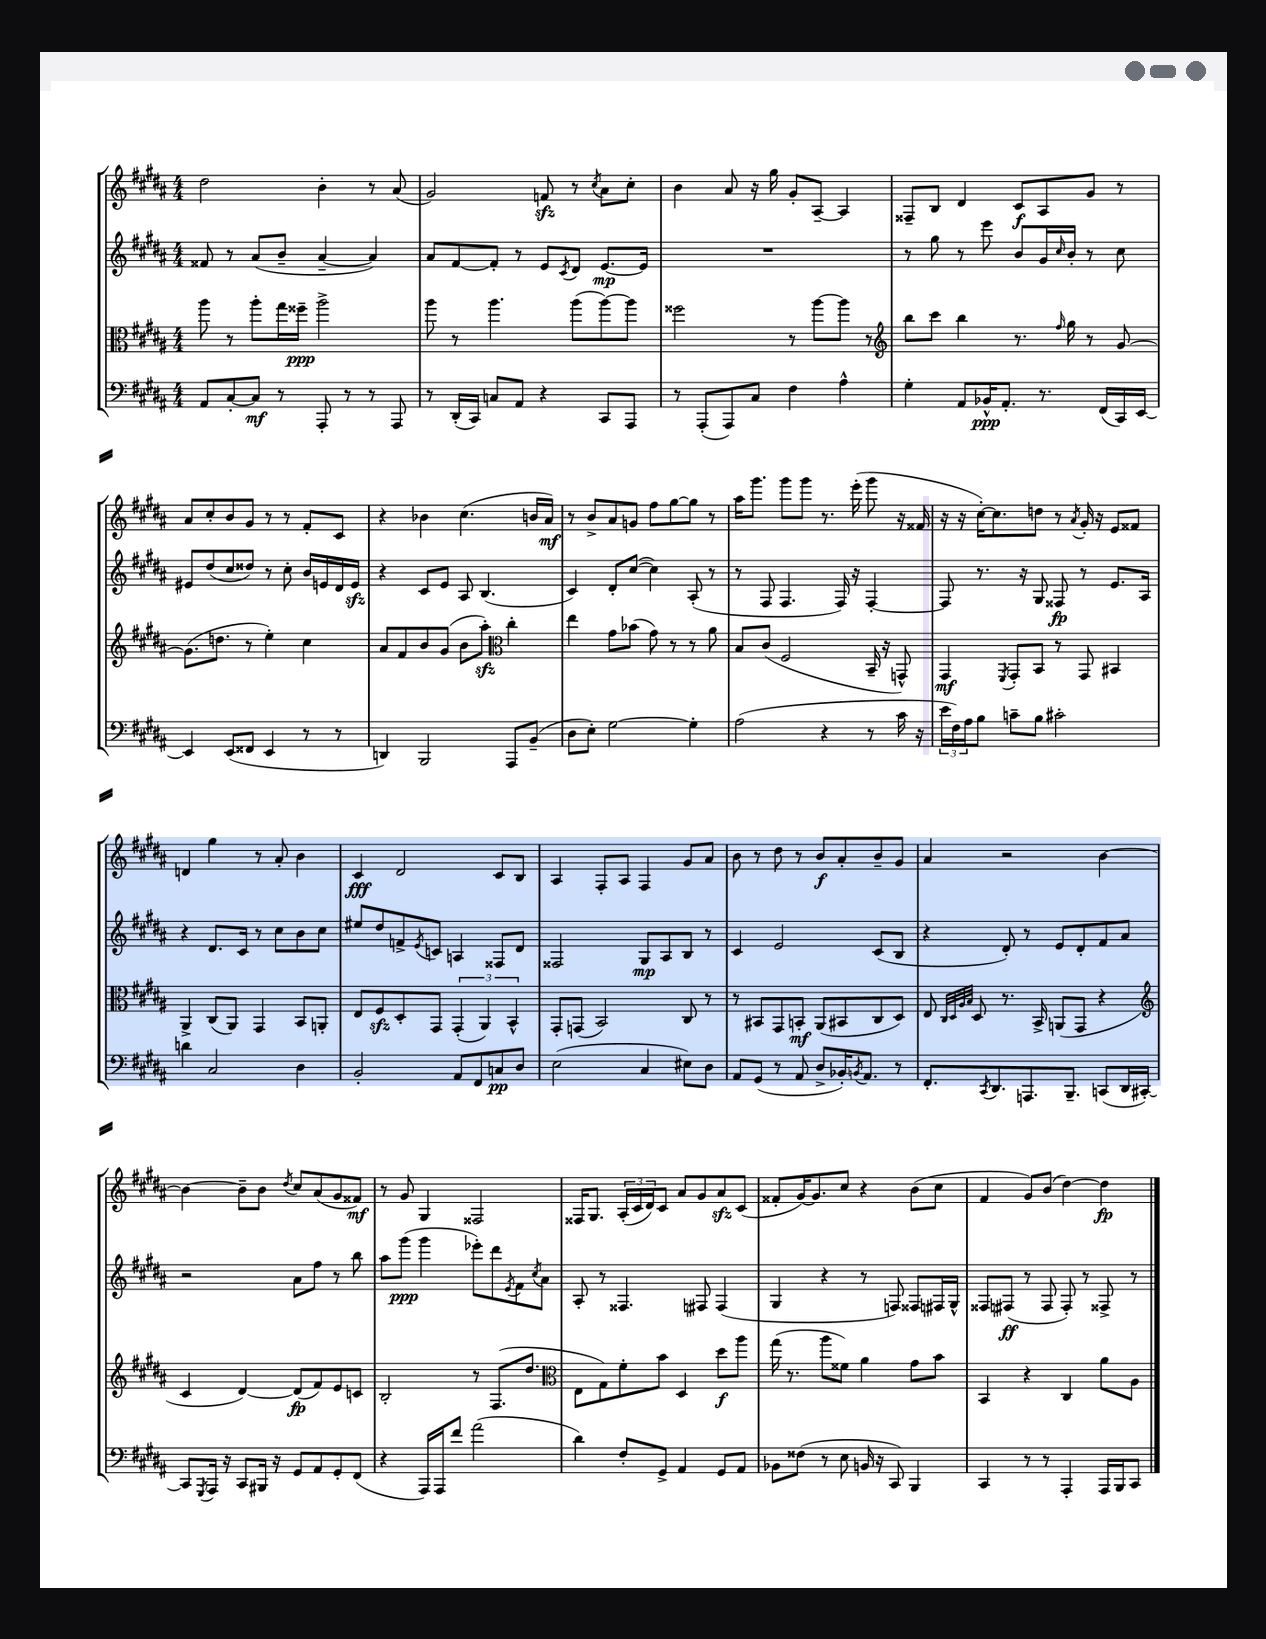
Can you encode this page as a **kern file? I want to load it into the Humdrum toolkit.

**kern	**kern	**kern	**kern
*staff4	*staff3	*staff2	*staff1
*clefF4	*clefC3	*clefG2	*clefG2
*k[f#c#g#d#a#]	*k[f#c#g#d#a#]	*k[f#c#g#d#a#]	*k[f#c#g#d#a#]
*M4/4	*M4/4	*M4/4	*M4/4
8AA#/L	8aa#\	8f##/	2dd#\
[8C#'/	8r	8r	.
8C#/]J	8aa#'\L	(8a#/L	.
8r	16gg#\L	8b~/J	.
.	16ff##~\JJ	.	.
8AAA#'/	2aa#^\	[4a#~/	4b'\
8r	.	.	.
8r	.	4a#/])	8r
8AAA#/	.	.	(8a#/
=	=	=	=
8r	8aa#\	8a#/L	2g#/)
(16DD#'/LL	8r	[8f#/	.
16CC#/JJ)	.	.	.
8C/L	4.aa#\	8f#'/]J	.
8AA#/J	.	8r	.
4r	.	8e/L	8f/
.	.	8qc#/	.
.	(8aa#\L	8d#/J	8r
.	.	.	8qcc#/
8CC#/L	[8aa#\)	[8.e/L	8a#\L
8AAA#/J	8aa#\]J	.	8cc#'\J
.	.	16e/]Jk	.
=	=	=	=
8r	2ff##\	1r	4b\
(8AAA#'/L	.	.	.
8AAA#/)	.	.	8a#/
8C#/J	.	.	16r
.	.	.	16gg#\
4F#\	8r	.	8g#'/L
.	[8aa#\L	.	[8A#~/J
4A#^^\	8aa#\]J	.	4A#/]
.	8r	.	.
=	=	=	=
*	*clefG2	*	*
4G#'\	8bb\L	8r	8F##~/L
.	8ccc#\J	8gg#\	8B/J
8AA#/L	4bb\	8r	4d#/
16BB-^^/K	.	8eee\	.
8.AA#'/J	.	.	.
.	8.r	8b/L	8c#/L
8.r	.	16g#/L	8A#/
.	16qqff#/	16qqcc#/	.
.	16gg#\	16b'/JJ	.
.	8r	8r	8g#/J
(16FF#/LL	.	.	.
16CC#/)	[8g#/	8cc#\	8r
[16EE/JJ	.	.	.
=	=	=	=
4EE/]	(8.g#\]L	8e#/L	8a#/L
.	.	(8dd#/	8cc#'/
.	8.dd\J	.	.
(8EE/L	.	8cc#/	8b/
8FF##/J	8r	8dd##/J)	8g#/J
4EE/	4ee'\)	8r	8r
.	.	8cc#'\	8r
8r	4cc#\	16b/LL	8f#'/L
.	.	16e/	.
8r	.	16d#/	8c#/J
.	.	16e/JJ	.
=	=	=	=
4DD/)	8a#/L	4r	4r
.	8f#/	.	.
2BBB/	8b/	8c#/L	4b-\
.	(8g#/J	8e/J	.
.	8b\L	8A#/	(4.cc#\
.	8aa#'\J)	(4.B/	.
*	*clefC3	*	*
8AAA#/L	4cc#'\	.	.
(8BB~/J	.	.	16b/LL
.	.	.	16a#/JJ)
=	=	=	=
8D#\L	4ee\	4c#/)	8r
8E'\J)	.	.	8b^/L
[2G#\	8g#\L	8d#'/L	8a#/
.	(8b-\J	([8cc#/J	8g/J
.	8g#\)	4cc#\])	8ff#\L
.	8r	.	[8gg#\
4G#'\]	8r	(8A#'/	8gg#\]J
.	8a#\	8r	8r
=	=	=	=
(2A#\	8B/L	8r	16aa#\LK
.	.	.	8.ggg#\J
.	(8c#/J	8F#/	.
.	2F#/	4.F#/	8ggg#\L
.	.	.	8ggg#\J
4r	.	.	8.r
.	.	16F#/)	.
.	.	16r	(16eee'\
8r	16BB~/	[4F#'/	8ggg#\
.	16r	.	.
16c#\	8GG^^/)	.	16r
16r	.	.	16f##/
=	=	=	=
24e\LL	4GG#/	8F#/]	16r
24F#\)	.	.	.
.	.	.	16r
24A#\J	.	.	.
8B\J	.	8.r	[16cc#'\LK)
.	.	.	8.cc#\]
.	8qFF#/	.	.
8c~\L	8GG#'/L	.	.
.	.	16r	.
8B\J	8BB/J	8G#/	8dd\J
2c#'\	8r	8F##/	8r
.	.	.	8qa#/
.	8GG#/	8r	16g#'/
.	.	.	16r
.	4BB#/	8.e/L	8e/L
.	.	.	8f##/J
.	.	16A#/Jk	.
=	=	=	=
4d\	4AA#^/	4r	4d/
2C#/	(8C#/L	8.d#/L	4gg#\
.	8AA#/J)	.	.
.	.	16c#/Jk	.
.	4GG#/	8r	8r
.	.	8cc#\L	8a#'/
4D#\	8BB/L	8b\	4b\
.	8AA'/J	8cc#\J	.
=	=	=	=
2BB'/	8E/L	8ee#/L	4c#/
.	8F#/	8dd#/	.
.	8D#'/	8f^/	2d#/
.	.	8qe/	.
.	8GG#/J	8c/J	.
8AA#/L	(6GG#'/	4A/	.
8FF#/	.	.	.
.	6AA#/)	.	.
8C/	.	8F##/L	8c#/L
.	6BB^^/	.	.
8D#/J	.	8d#/J	8B/J
=	=	=	=
(2E\	8GG#'/L	2F##/	4A#/
.	(8GG/J	.	.
.	2BB/)	.	8F#'/L
.	.	.	8A#/J
4C#/	.	8G#/L	4F#/
.	.	8A#/	.
8E#\L)	8C#/	8B/J	8g#/L
8D#\J	8r	8r	8a#/J
=	=	=	=
8AA#/L	8r	4c#/	8b\
(8GG#/J	8BB#/L	.	8r
8r	8GG#/	2e/	8dd#\
8AA#/	8BB'/J	.	8r
8D#^/L	(8AA#/L	.	8b/L
16BB-'/K)	8BB#/	.	8a#'/
8qBB/	.	.	.
8.AA#/J	.	.	.
.	8C#/	(8c#/L	8b~/
8r	8D#/J)	8B/J	8g#/J
=	=	=	=
8.FF#'/L	8E/	4r	4a#/
.	32qqC#/LLL	.	.
.	32qqD#/	.	.
.	32qqA#/	.	.
.	32qqB/JJJ	.	.
.	8D#/	.	.
8qCC#/	.	.	.
8.DD#/	.	.	.
.	8.r	8d#'/)	2r
8.AAA/	.	8r	.
.	16BB^/	.	.
.	(8AA/L	8e/L	.
8.BBB~/J	.	.	.
.	8GG#/J	8d#'/	.
(8CC/L	4r	8f#/	[4b\
16DD#/L	.	8a#/J	.
[16CC#'/JJ)	.	.	.
=	=	=	=
*	*clefG2	*	*
8CC#/]L	4c#/	2r	4b\_
8qGGG#/	.	.	.
16AAA#/Jk	.	.	.
16r	.	.	.
8CC#/L	[4d#/)	.	8b~\]L
16BBB#/Jk	.	.	8b\J
16r	.	.	.
.	.	.	8qdd#/
8GG#/L	(8d#/]L	8a#\L	8cc#/L
8AA#/	8f#/)	8ff#\J	(8a#/
8GG#'/	8e/	8r	8g#/
(8FF#/J	8c/J	8bb\	8f##/J)
=	=	=	=
4r	2B'/	8aa#\L	8r
.	.	(8ggg#\J	8g#/
16AAA#/LL)	.	4ggg#\	4G#/
16AAA#/J	.	.	.
8f#/J	.	.	.
(2a#\	8r	8eee-'\L)	2F##/
.	(8.F#/L	8ddd#\	.
.	.	8qe/	.
.	.	8f#\	.
.	8.dd#/J	.	.
.	.	8qcc#/	.
.	.	8a#\J	.
=	=	=	=
*	*clefC3	*	*
4d#\)	8E\L	8A#'/	16F##/LK
.	.	.	8.G#/J
.	8G#\)	8r	.
8F#'/L	8f#'\	4.F##/	(24A#'/LL
.	.	.	24c#/
.	.	.	24d#/J)
8GG#^/J	8b\J	.	8c#/J
4AA#/	4D#/	.	8a#/L
.	.	8F#/	8g#/
8GG#/L	8dd#\L	(4F#/	8a#/
8AA#/J	8aa#\J	.	(8c#/J
=	=	=	=
8BB-\L	(16gg#\	4G#/	8f##'/L
.	8.r	.	.
(8F##\J	.	.	[16g#/K)
.	.	.	8.g#/]
8r	8aa#\L	4r	.
8E\	8f##\J)	.	8cc#/J
16BB/	4a#\	8r	4r
16r	.	.	.
8CC#/)	.	8F/)	.
4BBB/	8g#\L	8F##/L	(8b\L
.	8b\J	16F#/L	8cc#\J
.	.	16G#^^/JJ	.
=	=	=	=
4CC#/	4BB/	8F##/L	4f#/
.	.	(8F#/J	.
8r	4r	8r	8g#/L)
8r	.	8F#/	(8b/J
4AAA#'/	4C#/	8F#'/)	[4dd#\)
.	.	8r	.
16AAA#/LL	8a#\L	8F##^/	4dd#\]
16BBB/J	.	.	.
8CC#/J	8A#\J	8r	.
==	==	==	==
*-	*-	*-	*-
